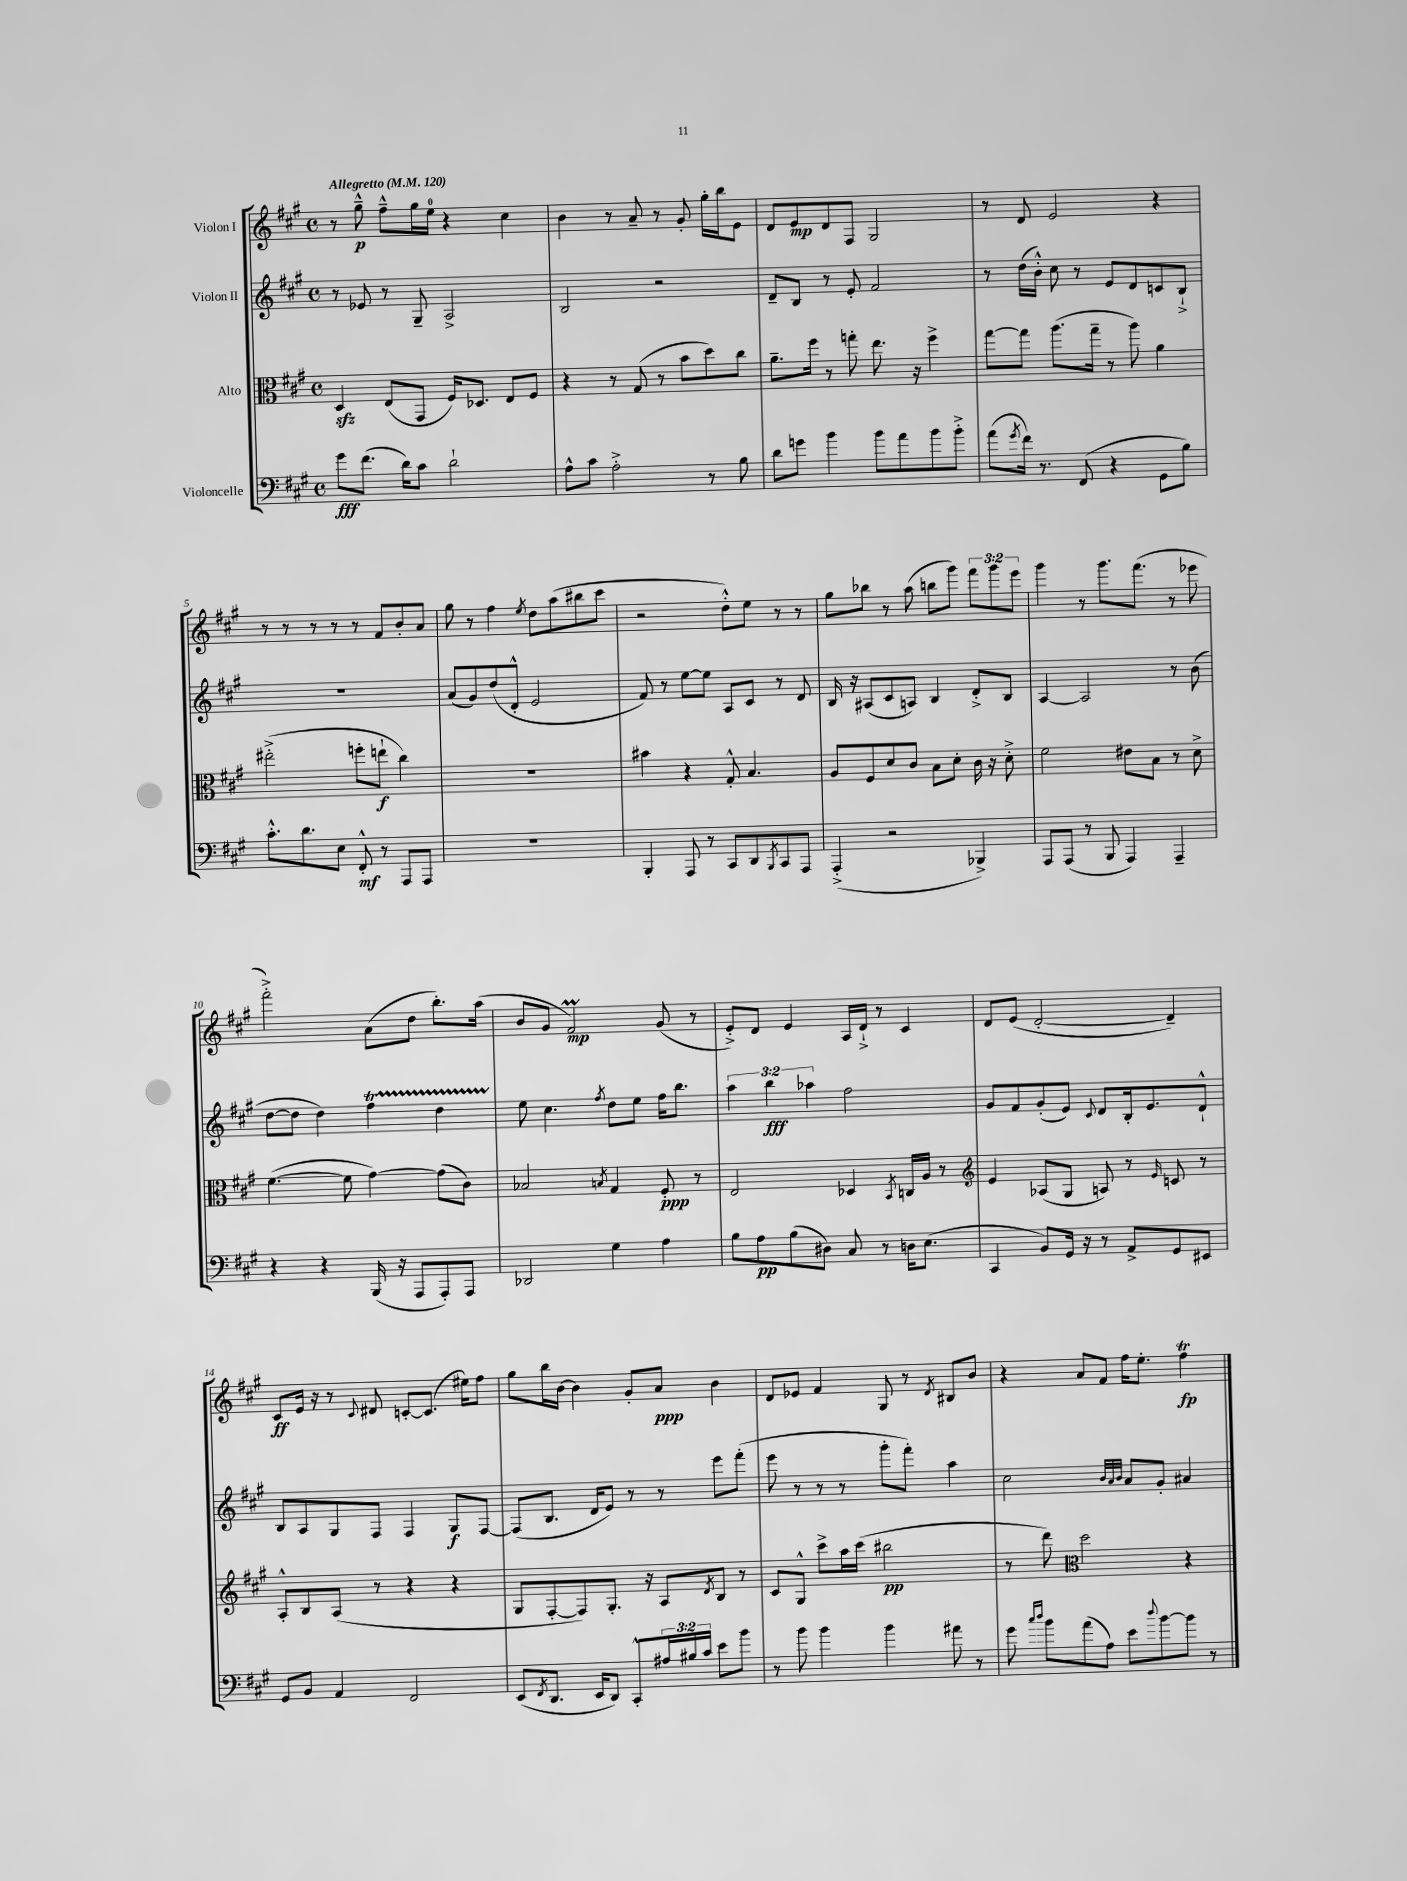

**kern	**kern	**kern	**kern
*staff4	*staff3	*staff2	*staff1
*clefF4	*clefC3	*clefG2	*clefG2
*k[f#c#g#]	*k[f#c#g#]	*k[f#c#g#]	*k[f#c#g#]
*M4/4	*M4/4	*M4/4	*M4/4
*met(c)	*met(c)	*met(c)	*met(c)
*MM120	*MM120	*MM120	*MM120
8g#	4D	8r	8r
(8.f#	.	8e-	8gg#~^^
.	(8E	8r	8ff#~^^
16d)	.	.	.
8c#	8GG#	8G#~	16gg#
.	.	.	16ee
2d`	16F#)	2A^	4r
.	8.D-	.	.
.	8E	.	4cc#
.	8F#	.	.
=	=	=	=
8A^^	4r	2B	4b
8c#	.	.	.
2A'^	8r	.	8r
.	(8G#	.	8a~
.	8r	2r	8r
.	8b	.	8g#'
8r	8dd)	.	16gg#'
.	.	.	16bb
8B	8cc#	.	8e
=	=	=	=
8d	8.a~	8d~	8d
8g	.	8B	8e
.	16ff#	.	.
4b	8r	8r	8d
.	8gg'	8e'	8F#
8b	8.ee	2f#	2G#
8a	.	.	.
.	16r	.	.
8b	4ff#^	.	.
8b'^	.	.	.
=	=	=	=
(8a	[8gg#	8r	8r
8qg#	.	.	.
16f#)	8gg#]	(16dd	8d
8.r	.	16b'^^)	.
.	(8.aa	8cc#	2e
(8FF#	.	8r	.
.	16gg#~	.	.
4r	8r	8e	.
.	8aa)	8d	.
8GG#	4a	8c	4r
8B)	.	8B`^	.
=	=	=	=
8.c#'^^	(2ee#'^	1r	8r
.	.	.	8r
8.d	.	.	.
.	.	.	8r
8E	.	.	8r
8FF#'^^	8ff'	.	8r
8r	8ee`	.	8f#
8AAA	4cc#)	.	8b'
8AAA	.	.	8a
=	=	=	=
1r	1r	(8a	8gg#
.	.	8g#)	8r
.	.	(8dd	4ff#
.	.	8d'^^	.
.	.	.	8qee
.	.	2e	8dd
.	.	.	(8aa
.	.	.	8bb#
.	.	.	8ccc#
=	=	=	=
4BBB'	4b#	8f#)	2r
.	.	8r	.
8AAA	4r	[8ee	.
8r	.	8ee]	.
8CC#	8G#'^^	8A	8dd'^^)
8DD	4.B	8c#	8ee
8qBBB	.	.	.
8CC#	.	8r	8r
8AAA	.	8d	8r
=	=	=	=
(4AAA'^	8A	16B	8gg#
.	.	16r	.
.	8F#	(8A#	8bb-
2r	8d	8c#	8r
.	8c#	8A)	(8aa
.	8B	4B	8bb
.	8d'	.	8ggg#)
4BBB-^)	16c#	8d'^	12fff#
.	16r	.	.
.	.	.	12ggg#
.	8d'^	8B	.
.	.	.	12eee
=	=	=	=
8AAA	2f#	[4A	4ggg#
(8AAA	.	.	.
8r	.	2A]	8r
8BBB	.	.	8.ggg#
4AAA)	8e#	.	.
.	.	.	(8.fff#
.	8B	.	.
4AAA~	8r	8r	8r
.	8d^	(8b	8eee-
=	=	=	=
4r	([4.f#	[8dd	2fff#'^)
.	.	8dd]	.
4r	.	4dd)	.
.	8f#]	.	.
(16BBB	[4g#)	4ff#	(8a
16r	.	.	.
8AAA	.	.	8dd
8AAA')	(8g#]	4dd	8.bb')
8AAA	8c#)	.	.
.	.	.	(16aa
=	=	=	=
2DD-	2B-	8ee	8b
.	.	4.cc#	8g#
.	.	.	2f#)
.	8qB	8qff#	.
4G#	4G#	8dd	.
.	.	8ee	.
4A	8F#'	16ff#	(8g#
.	.	8.bb	.
.	8r	.	8r
=	=	=	=
8B	2E	6aa	8e'^)
8A	.	.	8d
.	.	6bb	.
(8B	.	.	4e
.	.	6aa-	.
8D#)	.	.	.
8C#	4D-	2ff#	16A
.	.	.	16d`^
8r	.	.	8r
.	8qBB	.	.
16D	16C	.	4c#
(8.E	16A	.	.
.	8r	.	.
=	=	=	=
*	*clefG2	*	*
4CC#	4e	8g#	8d
.	.	8f#	(8e
8BB)	(8A-	(8g#'	[2d'
16GG#	8G#	8e)	.
16r	.	.	.
.	.	8qqc#	.
8r	8A)	8d	.
8AA^	8r	16B'	.
.	.	8.e	.
.	16qqe	.	.
8GG#	8c	.	4d~])
8EE#	8r	8d`^^	.
=	=	=	=
8GG#	8A'^^	8B	8c#
8BB	8B	8A	16e
.	.	.	16r
4AA	(8A	8G#	8r
.	.	.	8qqc#
.	8r	8F#	8d#
2FF#	4r	4F#	[8c'
.	.	.	(8.c]
.	4r	8G#	.
.	.	.	16ee#)
.	.	[8F#	8ff#
=	=	=	=
(8EE	8G#	(8F#]	8gg#
8qFF#	.	.	.
8.DD	[8F#'	8.B	16bb
.	.	.	[16b
.	8F#])	.	4b]
16EE	.	16d	.
8DD)	8.G#'	8e)	.
8CC#'^^	.	8r	8g#'
.	16r	.	.
24A#	8A	8r	8a
24B#	.	.	.
24c#	.	.	.
.	8qd	.	.
8e	8B	8eee	4b
8b	8r	(8fff#'	.
=	=	=	=
8r	8c#	8eee	8d
8b	8G#^^	8r	8e-
4b	8ccc#^	8r	4f#
.	16aa	8r	.
.	(16ccc#	.	.
4b	2bb#	8ggg#'	8G#
.	.	8fff#')	8r
.	.	.	8qd
8a#	.	4aa	8B#
8r	.	.	8b
=	=	=	=
8g#	8r	2cc#	4r
16qqcc#	.	.	.
16qqdd	.	.	.
8b	8ddd)	.	.
*	*clefC3	*	*
(8a	2dd	.	8a
8A)	.	.	8f#
.	.	32qqb	.
.	.	32qqa	.
.	.	32qqb	.
8e	.	8a	16ff#
.	.	.	8.ee'
8qqdd	.	.	.
[8b	.	8g#'	.
8b]	4r	4a#	4ff#
8r	.	.	.
==	==	==	==
*-	*-	*-	*-
